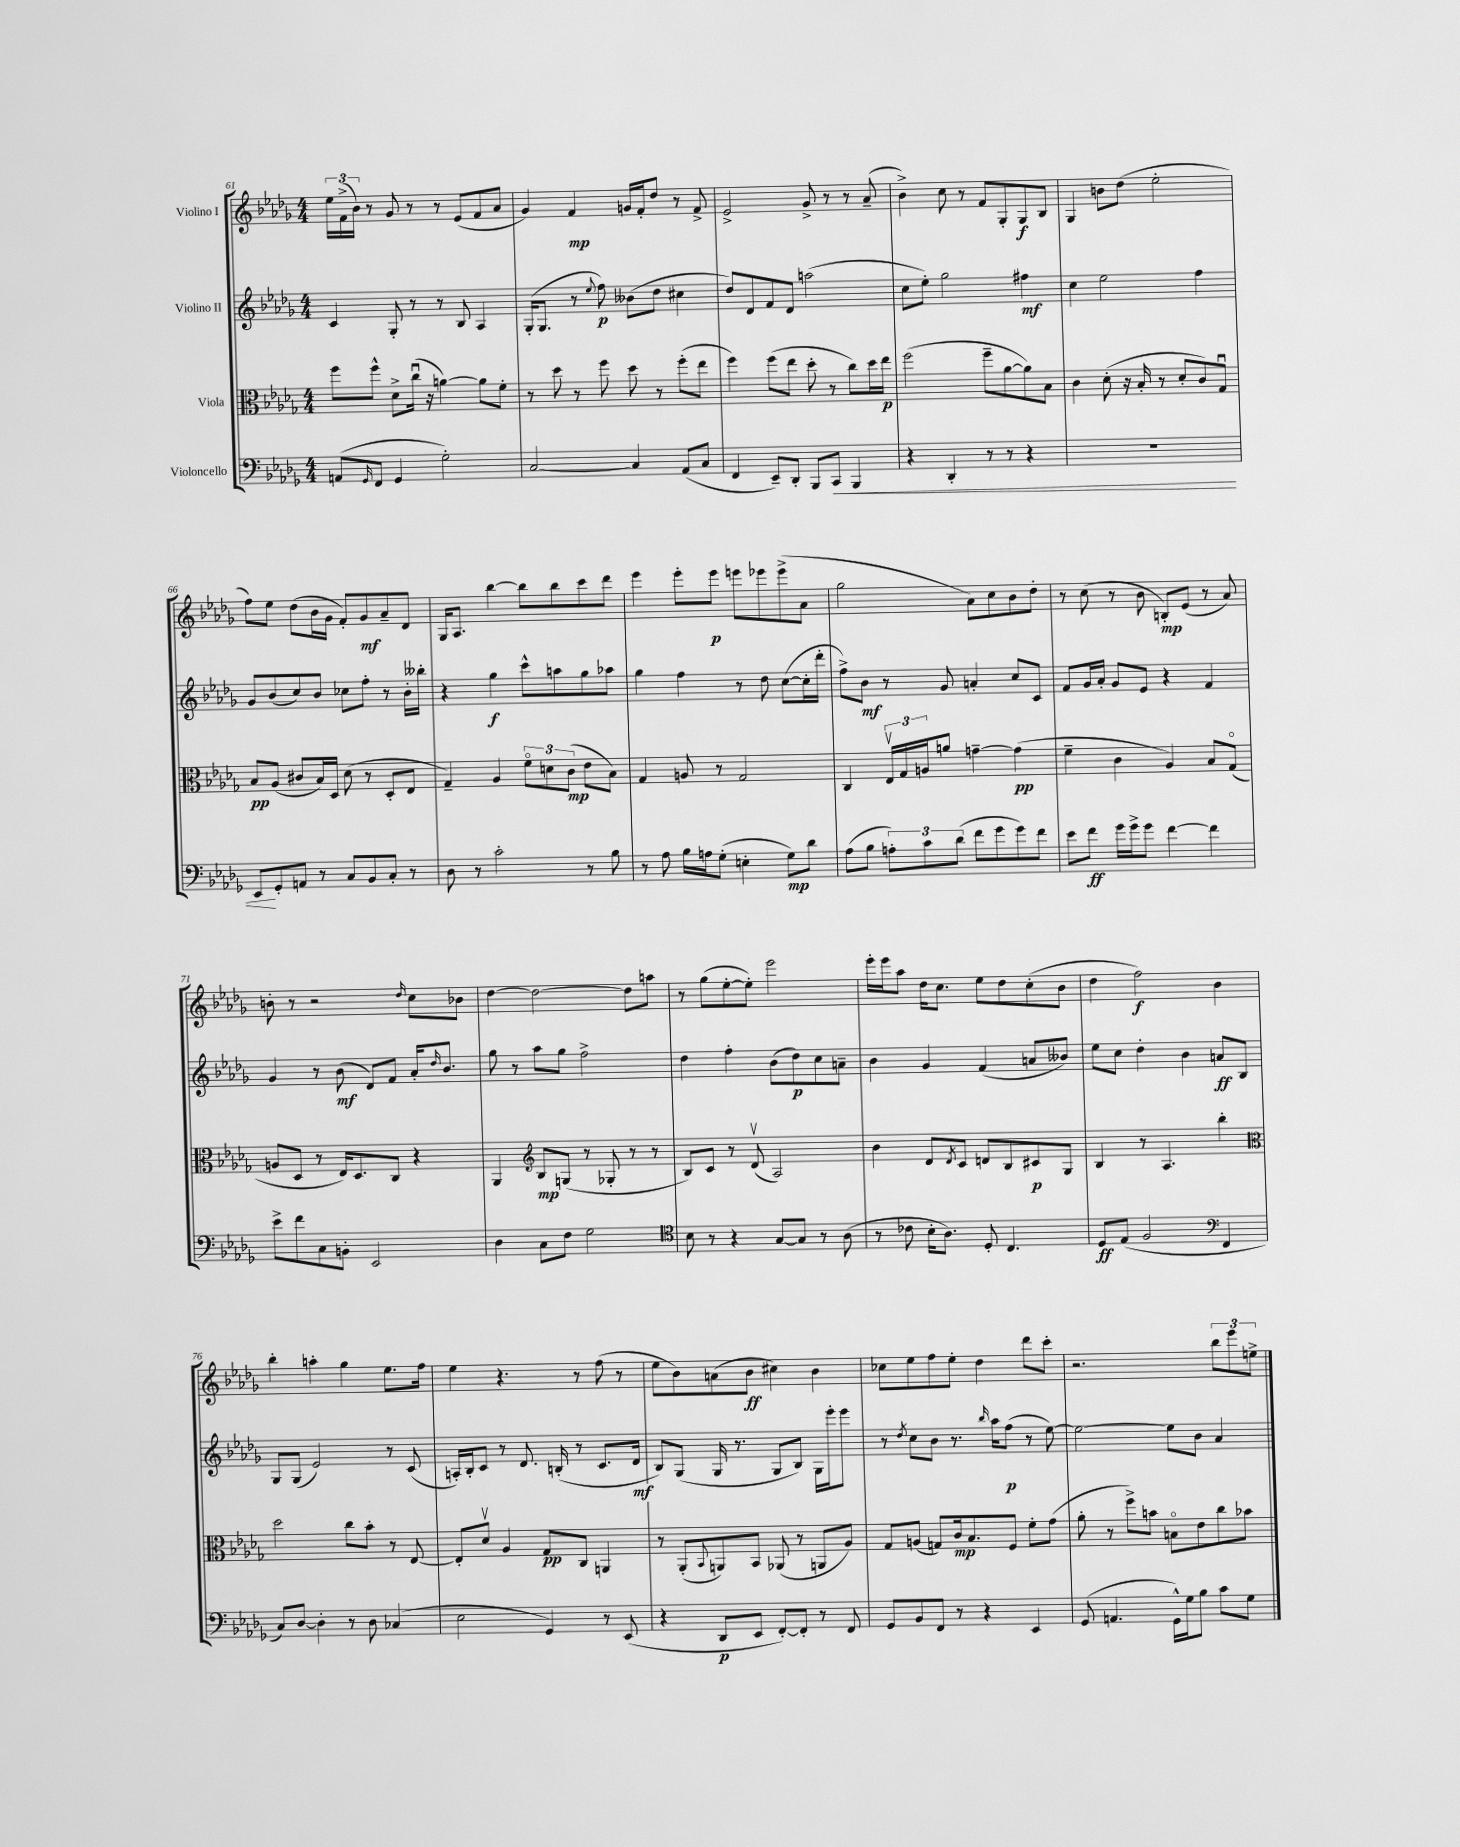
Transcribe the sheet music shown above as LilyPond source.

<<
\new StaffGroup <<
\new Staff = "s0" \with { instrumentName = "Violino I" } {
    \clef treble \key des \major \numericTimeSignature \time 4/4
    \tuplet 3/2 { ees''16 f'16->( bes'16) } r8 ges'8 r8 r8 ees'8( f'8 aes'8 |
    ges'4) f'4\mp g'16 f'16-. des''8 r8 f'8-> |
    ees'2-> ges'8-> r8 r8 aes'8--( |
    bes'4->) c''8 r8 f'8 ges8-. ges8\f bes8 |
    ges4 b'8 des''8( ees''2-. |
    f''8) ees''8 des''8( bes'16 ges'16 f'8-.) ges'8\mf aes'8-- des'8 |
    ges16 aes8. bes''4~ bes''8 bes''8 c'''8 des'''8 |
    ees'''4 ees'''8-. ees'''8\p e'''8 ees'''8 ees'''8->( aes'8 |
    ges''2 aes'8) c''8 bes'8 des''8-. |
    r8 c''8( r8 bes'8 b8-.\mp) ees'8( r8 aes'8) |
    b'8-. r8 r2 \grace { des''16 } c''8 bes'8 |
    des''4~ des''2~ des''8 a''8 |
    r8 ges''8( ees''8~-. ees''8-.) ees'''2 |
    ees'''16-. ees'''16 aes''8 des''16 c''8. ees''8 des''8 c''8-.( bes'8 |
    des''4 f''2\f) bes'4 |
    bes''4-. a''4-. ges''4 ees''8. f''16 |
    ees''4 r4. r8 f''8( r8 |
    ees''8 bes'8) a'8( bes'8\ff cis''4) bes'4 |
    ces''8 ees''8 f''8 ees''8-. des''4 des'''8 c'''8-. |
    r2. \tuplet 3/2 { bes''8 ees'''8 e''8-> } \bar "|." |
}
\new Staff = "s1" \with { instrumentName = "Violino II" } {
    \clef treble \key des \major \numericTimeSignature \time 4/4
    c'4 ges8-. r8 r8 bes8 aes4 |
    ges16-.( ges8. r8 \appoggiatura { ees''8 } f''8\p) beses'8( des''8 cis''4 |
    des''8) des'8 f'8 des'8 a''2( |
    c''8 ees''8-.) ges''2 fis''4\mf |
    c''4 ees''2 f''4 |
    ges'8 bes'8( c''8) bes'8 ces''8 f''8-. r8 bes'16-. beses''16-. |
    r4 ges''4\f c'''8-^ a''8 ges''8 aes''8 |
    ges''4 f''4 r8 des''8 c''8~( c''16-. des'''16-. |
    f''8->) bes'8\mf r8 ges'8 a'4-. c''8 c'8 |
    f'8 ges'16 aes'16-. ges'8 ees'8 r4 f'4 |
    ges'4 r8 bes'8\mf( des'8) f'8 aes'16-. \grace { des''16 } bes'8. |
    ges''8 r8 aes''8 ges''8 f''2-> |
    des''4 f''4-. bes'8( des''8\p) c''8 a'8-- |
    bes'4 ges'4 f'4( a'8 beses'8) |
    ees''8 c''8 des''4-. bes'4 a'8\ff bes8 |
    ges8 ges8( ees'2) r8 c'8( |
    a16-.) bes16-. c'8 r8 des'8. b16-.( r8 c'8. des'16\mf |
    bes8) ges8( ges16 r8. ges8 bes8) ges16 ees'''16-. ees'''8 |
    r8 \acciaccatura { des''8 } c''8 bes'8 r8. \grace { bes''16 } aes''16 f''8\p( r8 ees''8~) |
    ees''2~ ees''8 bes'8 aes'4 \bar "|." |
}
\new Staff = "s2" \with { instrumentName = "Viola" } {
    \clef alto \key des \major \numericTimeSignature \time 4/4
    f''8 f''8-^ des'8-> c''16\downbow( r16 a'4~) a'8 f'8-. |
    r8 des''8 r8 f''8 des''8 r8 f''8-.( ees''8 |
    f''4) f''8( ees''8 des''8-. r8 c''8) des''16 ees''16\p |
    f''2( f''8-- aes'8~ aes'8) bes8 |
    c'4 des'8-.( r16 bes16-. r8 des'8-. c'8) ges8\downbow |
    bes8\pp aes8( cis'8 bes16) des16 des'8( r8 des8-. ees8 |
    ges4--) aes4 \tuplet 3/2 { f'8\flageolet d'8 c'8\mp( } ees'8 bes8) |
    ges4 a8 r8 ges2 |
    c4 \tuplet 3/2 { ees16\upbow ges16 a16 } a'8 g'4~-- g'4\pp( |
    f'4-- c'4 aes4) bes8 ges8\flageolet( |
    a8 des8 r8 ees16) des8. c8 r4 |
    aes,4 \clef treble bes8\mp g8( r8 ges8-. r8 r8 |
    bes8) c'8 r8 des'8\upbow( aes2) |
    bes'4 des'8 \acciaccatura { des'8 } c'8 d'8 bes8 cis'8\p ges8 |
    bes4 r8 aes4. bes''4-. |
    \clef alto des''2 c''8 bes'8-. r8 ees8~ |
    ees8-. des'8\upbow aes4 ges8\pp c8 a,4 |
    r8 aes,8-.( \appoggiatura { bes,8 } a,8) bes,8 aes,8( r8 a,8 aes8) |
    ges8 a8( g8) c'16\mp bes8. f8 f'8-. ges'8( |
    aes'8-. r8 f''8->) b'8 b8\flageolet ees'8 c''8 bes'8 \bar "|." |
}
\new Staff = "s3" \with { instrumentName = "Violoncello" } {
    \clef bass \key des \major \numericTimeSignature \time 4/4
    a,8( \grace { ges,16 } f,8 ges,4 ges2-.) |
    c2~ c4 aes,8( c8 |
    f,4 ees,8--) des,8-. bes,,8 c,8\< bes,,4 |
    r4 des,4-. r8 r8 r4 |
    R1 |
    ees,8\! ges,8-. a,8 r8 c8 bes,8 c8-. r8 |
    des8 r8 c'2-. r8 bes8 |
    r8 aes8 bes16 a16 ges8-.( e4-. ges8\mp) des'8 |
    aes8( bes8 \tuplet 3/2 { a8-.) c'8 des'8( } f'8 ges'8 ges'8) f'8 |
    ees'8 f'8\ff ges'16 ges'16-> ges'8 f'4~ f'4 |
    ees'8-> f'8 c8 b,8-. ees,2 |
    des4 c8 f8 ges2 |
    \clef tenor bes8 r8 r4 ges8~ ges8 r8 aes8( |
    r8 ces'8 bes16-. aes8.) des8-. c4. |
    des8\ff ees8( f2 \clef bass f,4 |
    c8) des8~ des4-. r8 des8 ces4( |
    ees2 ges,4) r8 ees,8( |
    r4 des,8\p ees,8 f,8~-.) f,8-. r8 f,8 |
    ges,8 bes,8 f,8 r8 r4 ees,4 |
    ges,8( a,4. ges,16-^) ges16 bes8 c'8 ges8 \bar "|." |
}
>>
>>
\layout { \context { \Score currentBarNumber = #61 } }
